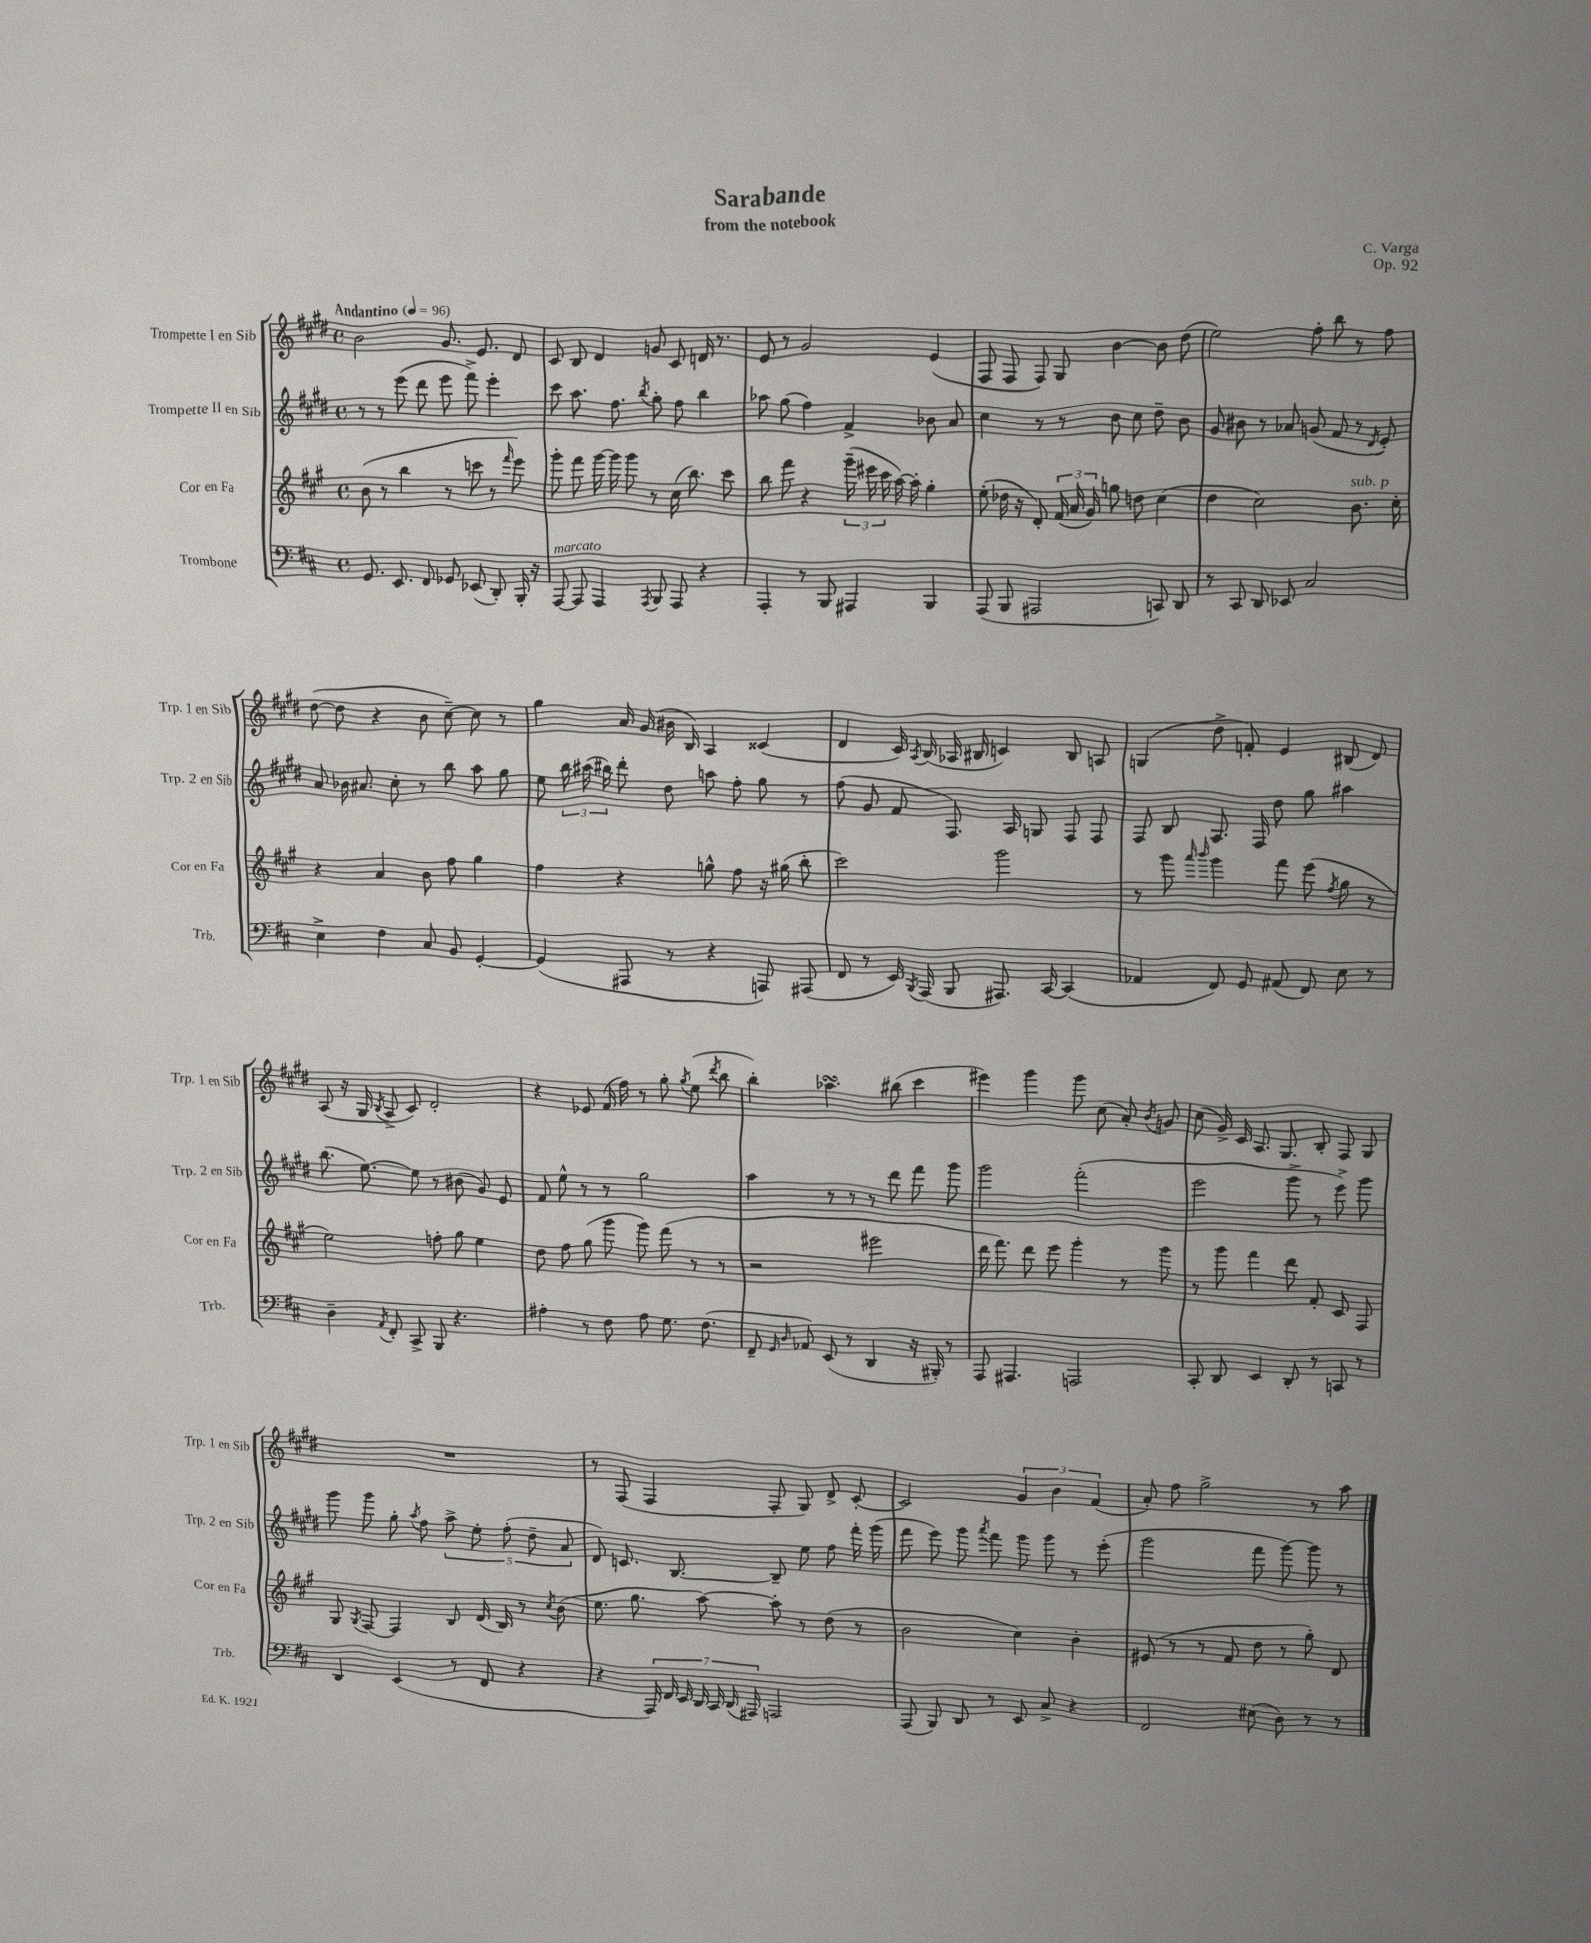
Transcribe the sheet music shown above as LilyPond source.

\header { title = "Sarabande" composer = "C. Varga" subtitle = "from the notebook" opus = "Op. 92" }
<<
\new StaffGroup <<
\new Staff = "s0" \with { instrumentName = "Trompette I en Sib" shortInstrumentName = "Trp. 1 en Sib" } {
    \clef treble \key e \major \defaultTimeSignature \time 4/4 \tempo "Andantino" 4 = 96
    \autoBeamOff b'2 gis'8. e'8. dis'8 |
    cis'8 b8 dis'4 g'8 cis'8 d'16 r8. |
    e'8 r8 gis'2 e'4( |
    fis8 fis8 fis8) gis8 b'4~ b'8 dis''8( |
    e''2) fis''8-. b''8 r8 fis''8 |
    dis''8~( dis''8 r4 b'8 cis''8~--) cis''8 r8 |
    gis''4 a'16 gis'16( bis'16 b16) a4 cisis'4( |
    dis'4 cis'16) \acciaccatura { a8 } b16( aes16 bis16 c'4) bis8 a8 |
    g4( dis''8-> f'8-.) e'4 bis8( dis'8) |
    a8( r16 gis16 \acciaccatura { b8 } a8-> cis'8) dis'2-. |
    r4 ees'8 fis'16( fis''16) r8 gis''8-. \acciaccatura { gis''8 } e''8( \acciaccatura { dis'''8 } b''8 |
    b''4-.) aes''4.\turn bis''8( cis'''4 |
    eis'''4) gis'''4 gis'''8 cis''8( a'8-.) \acciaccatura { b'8 } g'8 |
    cis''8( gis'16->) cis'16 a8. gis8. b8-. fis8 gis8 |
    R1 |
    r8 fis8( fis4 fis8-. gis8) dis'8-> cis'8~-. |
    cis'2 \tuplet 3/2 { gis'4 b'4 fis'4( } |
    a'8-.) fis''8 gis''2-> r8 a''8 \bar "|." |
}
\new Staff = "s1" \with { instrumentName = "Trompette II en Sib" shortInstrumentName = "Trp. 2 en Sib" } {
    \clef treble \key e \major \defaultTimeSignature \time 4/4
    \autoBeamOff r8 r8 e'''8( dis'''8 e'''8 fis'''8->) e'''4-. |
    cis'''8 a''8. fis''8. \acciaccatura { b''8 } gis''8-. fis''8 b''4 |
    aes''8 gis''8( fis''4) fis'4-> bes'8 a'8 |
    cis''4 r8 r8 b'8 cis''8 dis''8-- b'8 |
    gis'8 bis'8 r8 aes'8 g'8( fis'8 r8 \acciaccatura { dis'8 } e'8-.) |
    a'8 bes'16 ais'8. cis''8-. r8 b''8 a''8 gis''8 |
    e''8 \tuplet 3/2 { b''16 ais''16( bis''16) } dis'''8-. dis''8 a''8 fis''8-. gis''8 r8 |
    fis''8( gis'8 fis'8 fis8.) a16 g8 fis8 fis8 |
    fis8 b8 a8. fis16 dis''8 gis''8 ais''4 |
    b''8.( e''8.~) e''8 r8 bis'8( gis'8) e'8 |
    fis'8 e''8-^ r8 r8 gis''2 |
    a''4 r8 r8 r8 dis'''8 fis'''8 gis'''8 |
    gis'''2 fis'''2-.( |
    e'''2 gis'''8-> r8 e'''8->) gis'''8 |
    gis'''8 gis'''8 gis''8-. \acciaccatura { a''8 } fis''8 \tuplet 5/4 { a''8-> e''8-. fis''8-.( dis''8-- a'8 } |
    dis'8) c'8. b8.~ b8-- e''8 fis''8 fis'''16-. gis'''16( |
    fis'''8 e'''8) gis'''8 \acciaccatura { a'''8 } fis'''8 gis'''8 gis'''8 r8 e'''8-.( |
    gis'''2 fis'''8 gis'''8~) gis'''8 r8 \bar "|." |
}
\new Staff = "s2" \with { instrumentName = "Cor en Fa" shortInstrumentName = "Cor en Fa" } {
    \clef treble \key a \major \defaultTimeSignature \time 4/4
    \autoBeamOff b'8( r8 b''4 r8 c'''8 r8 \grace { fis'''16 } e'''8) |
    gis'''8-. fis'''8 gis'''16~ gis'''16 gis'''8 r8 cis''16( b''8.) cis'''8 |
    b''8 fis'''8 r4 \tuplet 3/2 { gis'''16--( eis'''16 cis'''16 } a''16~) a''16-. gis''4-. |
    e''8-.( des''16 r16 d'8-.) \tuplet 3/2 { fis'16( a'16 gis'16) } g''8 d''8 cis''4( |
    d''4 cis''2) b'8.^\markup { \italic "sub. p" } cis''16-. |
    r4 a'4 b'8 fis''8 gis''4 |
    fis''4 r4 g''8-^ fis''8 r16 gis''16( b''8-. |
    cis'''2) gis'''2 |
    r8 gis'''8 \grace { a'''16 b'''16 } gis'''4 fis'''8 e'''8( \acciaccatura { fis''8 } gis''8 r8 |
    e''2) f''8-. gis''8 e''4 |
    d''8 fis''8 gis''8( gis'''8 gis'''8) fis'''8( r8 r8 |
    r2 eis'''2 |
    d'''16 fis'''8.) d'''8 e'''8 gis'''4-. r8 gis'''8 |
    r8 gis'''8 fis'''4 d'''8 fis'8-. cis'8 fis8 |
    gis8 \acciaccatura { gis8 } fis8~ fis4 b8 d'16( b16) r8 \acciaccatura { cis''8 } b'8( |
    e''8. gis''8. a''8~) a''8-. r8 d''8( r8 |
    b'2 cis''4) b'4-. |
    eis'8( r8 r8 fis'8 d''8 r8 gis''8-.) d'8 \bar "|." |
}
\new Staff = "s3" \with { instrumentName = "Trombone" shortInstrumentName = "Trb." } {
    \clef bass \key d \major \defaultTimeSignature \time 4/4
    \autoBeamOff g,8. e,8. fis,8 ges,8 ees,8( d,8-.) b,,16-. r16 |
    a,,8~^\markup { \italic "marcato" } a,,8 a,,4 \acciaccatura { a,,8 } b,,8 a,,8 r4 |
    a,,4-. r8 b,,8 ais,,4 b,,4 |
    a,,8( b,,8 ais,,2 c,8) d,8 |
    r8 cis,8 d,8 ees,8 cis2 |
    e4-> fis4 cis8 b,8 g,4~-. |
    g,4( ais,,8 r8 r4 a,,8) ais,,8( |
    fis,8 r8 e,16) \acciaccatura { b,,8 } a,,16( b,,8 ais,,8.) cis,16~ cis,4( |
    aes,4 fis,8) g,8 ais,8( fis,8) e8 r8 |
    d4-- \acciaccatura { a,8 } fis,8-. cis,8-> b,,8 r4. |
    ais4-. r8 fis8 ais8 g8. fis8.( |
    fis,8-- \grace { g,16 d16 } aes,8) e,8( r8 d,4 r16 bis,,16-.) r8 |
    a,,8 ais,,4. a,,2 |
    cis,8-. d,8 e,4 d,8-. r8 c,8 r8 |
    d,4 e,4( r8 fis,8 r4 |
    r4 \tuplet 7/4 { a,,16) fis,16 e,16 d,16 cis,16 d,16( ais,,16) } a,,2 |
    a,,8( b,,8) d,8 r8 e,8 cis8-> r4 |
    fis,2 eis8( d8) r8 r8 \bar "|." |
}
>>
>>
\layout { \context { \Score \remove "Bar_number_engraver" } }
